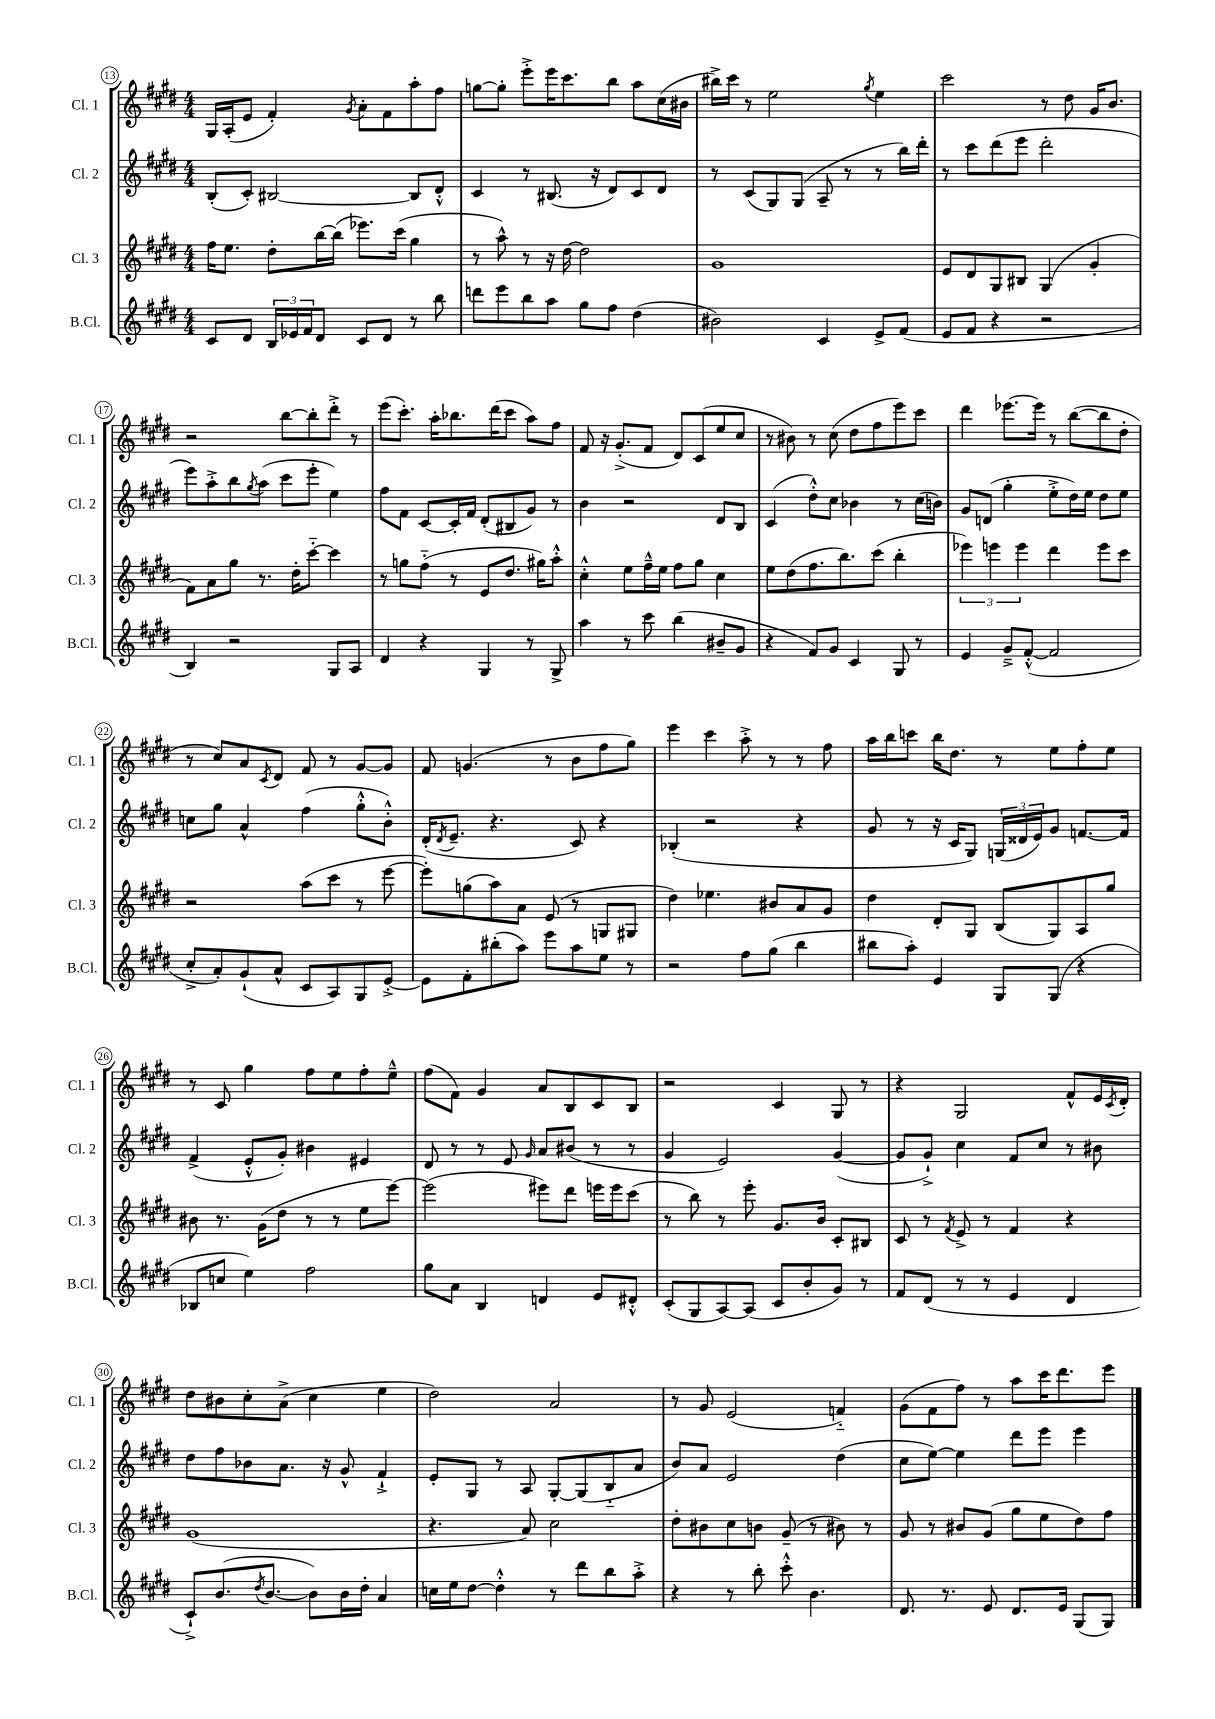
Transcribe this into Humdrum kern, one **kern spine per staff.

**kern	**kern	**kern	**kern
*staff4	*staff3	*staff2	*staff1
*clefG2	*clefG2	*clefG2	*clefG2
*k[f#c#g#d#]	*k[f#c#g#d#]	*k[f#c#g#d#]	*k[f#c#g#d#]
*M4/4	*M4/4	*M4/4	*M4/4
8c#/L	16ff#\LK	(8B'/L	16G#/LL
.	8.ee\J	.	(16A'/J
8d#/J	.	8c#'/J)	8e/J
24B/LL	8dd#'\L	[2B#/	4f#'/)
24e-/	.	.	.
24f#/J	.	.	.
8d#/J	[16bb\L	.	.
.	(16bb\]JJ	.	.
.	.	.	8qg#/
8c#/L	8.eee-\L)	.	8a'\L
8d#/J	.	.	8f#\
.	(16ccc#\Jk	.	.
8r	4gg#\	8B#/]L	8aa'\
8bb\	.	8d#'^^/J	8ff#\J
=	=	=	=
8ddd\L	8r	4c#/	[8gg\L
8eee\	8aa^^\)	.	8gg'\]J
8bb\	8r	8r	8eee'^\L
8aa\J	16r	(8.B#/	16eee\K
.	[16dd#\	.	8.ccc#\
8gg#\L	2dd#\]	.	.
.	.	16r	.
8ff#\J	.	8d#/L)	8bb\J
(4dd#\	.	8c#/	8aa\L
.	.	8d#/J	(16cc#\L
.	.	.	16b#\JJ
=	=	=	=
2b#\)	1g#	8r	16bb#^\LL)
.	.	.	16ccc#\JJ
.	.	(8c#/L	8r
.	.	8G#/)	2ee\
.	.	(8G#/J	.
4c#/	.	8A~/	.
.	.	8r	.
.	.	.	8qgg#/
8e^/L	.	8r	4ee\
(8f#/J	.	16bb\LL)	.
.	.	16ddd#'\JJ	.
=	=	=	=
8e/L	8e/L	8r	2ccc#\
8f#/J	8d#/	8ccc#\L	.
4r	8G#/	(8ddd#\	.
.	8B#/J	8eee\J	.
2r	(4G#/	2ddd#'\	8r
.	.	.	8dd#\
.	4g#'/	.	16g#/LK
.	.	.	8.b/J
=	=	=	=
4B/)	8f#\L)	8eee\L)	2r
.	8a\	8aa'^\	.
2r	8gg#\J	8bb\	.
.	.	8qgg#/	.
.	8.r	(8aa\J	.
.	.	8ccc#\L	[8bb\L
.	16dd#'\LK	.	.
.	[8ccc#'~\J	8eee'\J	8bb'\]
8G#/L	4ccc#\]	4ee\)	8ddd#'^\J
8A/J	.	.	8r
=	=	=	=
4d#/	8r	8ff#\L	(8eee\L
.	8gg\L	8f#\J	8.ccc#'\J)
4r	(8ff#'~\J	[8c#/L	.
.	.	.	16aa'\LK
.	8r	16c#'/]L	8.bb-\
.	.	16f#/JJ	.
4G#/	8e/L	(8d#'/L	.
.	.	.	(16ddd#\K
.	8.dd#/J	8B#/	8ccc#\J
8r	.	8g#/J)	8aa\L)
.	16gg#\LK)	.	.
8G#^/	8aa'^^\J	8r	8ff#\J
=	=	=	=
4aa\	4cc#'^^\	4b\	8f#/
.	.	.	16r
.	.	.	(8.g#'^/L
8r	8ee\L	2r	.
8ccc#\	16ff#~^^\L	.	8f#/J
.	16ee\JJ	.	.
(4bb\	8ff#\L	.	8d#/L)
.	8gg#\J	.	(8c#/
8b#~/L	4cc#\	8d#/L	8ee/
8g#/J	.	8B/J	8cc#/J
=	=	=	=
4r	8ee\L	(4c#/	8r
.	(8dd#\	.	8b#\)
8f#/L)	8.ff#\	8dd#'^^\L)	8r
8g#/J	.	8cc#\J	(8cc#\
.	8.bb\)	.	.
4c#/	.	4b-\	8dd#\L
.	(8ccc#\J	.	8ff#\
8G#/	4bb'\	8r	8eee\)
8r	.	(16cc#\LL	8ccc#\J
.	.	16b\JJ)	.
=	=	=	=
4e/	6eee-\)	8g#/L	4ddd#\
.	.	(8d/J	.
.	6eee\	.	.
8g#~^/L	.	4gg#'\	[8.eee-\L
.	6eee\	.	.
([8f#'^^/J	.	.	.
.	.	.	16eee-\]Jk
2f#/]	4ddd#\	8ee'^\L	8r
.	.	16dd#\L)	([8bb\L
.	.	16ee\JJ	.
.	8eee\L	8dd#\L	8bb\]
.	8ccc#\J	8ee\J	8dd#'\J
=	=	=	=
8cc#'^/L	2r	8cc\L	8r
8a'/)	.	8gg#\J	8cc#/L)
(8g#`/	.	4a^^/	8a/
.	.	.	8qc#/
8a^^/J	.	.	8d#/J
8c#/L	(8aa\L	(4ff#\	8f#/
8A/)	8ccc#\J	.	8r
8G#/	8r	8gg#'^^\L	[8g#/L
[8e'^/J	[8eee\	8b'^^\J)	8g#/]J
=	=	=	=
8e\]L	8eee'\]L)	(16d#'/LK	8f#/
.	.	8qd#/	.
.	.	8.e~/J	.
8f#'\	(8gg\	.	(4.g/
(8bb#'\	8aa\)	4.r	.
8aa\J)	8a\J	.	.
8eee\L	(8e/	.	8r
8aa\	8r	8c#/)	8b\L
8ee\J	8G/L	4r	8ff#\
8r	8G#/J	.	8gg#\J)
=	=	=	=
2r	4dd#\)	(4B-'/	4eee\
.	4.ee-\	2r	4ccc#\
8ff#\L	.	.	8aa'^\
(8gg#\J	8b#/L	.	8r
4bb\	8a/	4r	8r
.	8g#/J	.	8ff#\
=	=	=	=
8bb#\L	4dd#\	8g#/	16aa\LL
.	.	.	16bb\J
8aa'\J)	.	8r	8ccc\J
4e/	8d#'/L	16r	16bb\LK
.	.	16c#/LK	8.dd#\J
.	8G#/J	8G#/J)	.
8G#/L	(8B/L	(24G/LL	8r
.	.	24d##/	.
.	.	24e/J)	.
(8G#/J	8G#/)	8g#/J	8ee\L
4r	8A/	[8.f/L	8ff#'\
.	8gg#/J	.	8ee\J
.	.	16f/]Jk	.
=	=	=	=
8B-/L	8b#\	(4f#^/	8r
8cc/J	8.r	.	8c#/
4ee\)	.	8e'^^/L	4gg#\
.	(16g#\LK	.	.
.	8dd#\J	8g#'/J)	.
2ff#\	8r	4b#\	8ff#\L
.	8r	.	8ee\
.	8ee\L	4e#/	8ff#'\
.	[8eee\J)	.	8ee~^^\J
=	=	=	=
8gg#\L	(2eee\]	8d#/	(8ff#\L
8a\J	.	8r	8f#\J)
4B/	.	8r	4g#/
.	.	8e/	.
.	.	16qqg#/	.
4d/	8eee#\L)	8a/L	8a/L
.	8ddd#\J	(8b#/J	8B/
8e/L	16eee\LL	8r	8c#/
.	16eee\J	.	.
8d#'^^/J	(8ccc#\J	8r	8B/J
=	=	=	=
(8c#'/L	8r	4g#/	2r
8G#/	8bb\)	.	.
[8A/)	8r	2e/)	.
(8A/]J	8eee'\	.	.
8c#/L	8.g#/L	.	4c#/
8b'/	.	.	.
.	16b/Jk	.	.
8g#/J)	8c#'/L	([4g#/	8G#/
8r	8B#/J	.	8r
=	=	=	=
8f#/L	8c#/	8g#/]L	4r
(8d#/J	8r	8g#`^/J)	.
.	8qf#/	.	.
8r	8e^/	4cc#\	2G#/
8r	8r	.	.
4e/	4f#/	8f#/L	.
.	.	8cc#/J	.
4d#/	4r	8r	8f#^^/L
.	.	8b#\	16e/L
.	.	.	8qc#/
.	.	.	16d#'/JJ
=	=	=	=
8c#`^/L)	(1g#	8dd#\L	8dd#\L
(8.b/	.	8ff#\	8b#\
.	.	8b-\	8cc#'\
8qdd#/	.	.	.
[8.b/J	.	.	.
.	.	8.a\J	(8a^\J
8b\]L)	.	.	4cc#\
.	.	16r	.
16b\L	.	8g#^^/	.
16dd#'\JJ	.	.	.
4a/	.	4f#`^/	4ee\
=	=	=	=
16cc\LL	4.r	8e'/L	2dd#\)
16ee\J	.	.	.
[8dd#\J	.	8G#/J	.
4dd#'^^\]	.	8r	.
.	8a/)	8A/	.
8r	2cc#\	[8G#'/L	2a/
8ddd#\L	.	(8G#/]	.
8bb\	.	8B'~/	.
8aa'^\J	.	8a/J	.
=	=	=	=
4r	8dd#'\L	8b/L)	8r
.	8b#\	8a/J	8g#/
8r	8cc#\	2e/	(2e/
8bb'\	8b\J	.	.
8ccc#'^^\	(8g#~/	.	.
4.b\	8r	.	.
.	8b#\)	(4dd#\	4f'~/)
.	8r	.	.
=	=	=	=
8.d#/	8g#/	8cc#\L	(8g#\L
.	8r	[8ee\J)	8f#\
8.r	.	.	.
.	8b#/L	4ee\]	8ff#\J)
8e/	(8g#/J	.	8r
8.d#/L	8gg#\L	8ddd#\L	8aa\L
.	8ee\	8eee\J	16ccc#\K
16e/Jk	.	.	8.ddd#\
(8G#/L	8dd#\)	4eee\	.
8G#/J)	8ff#\J	.	8eee\J
==	==	==	==
*-	*-	*-	*-
